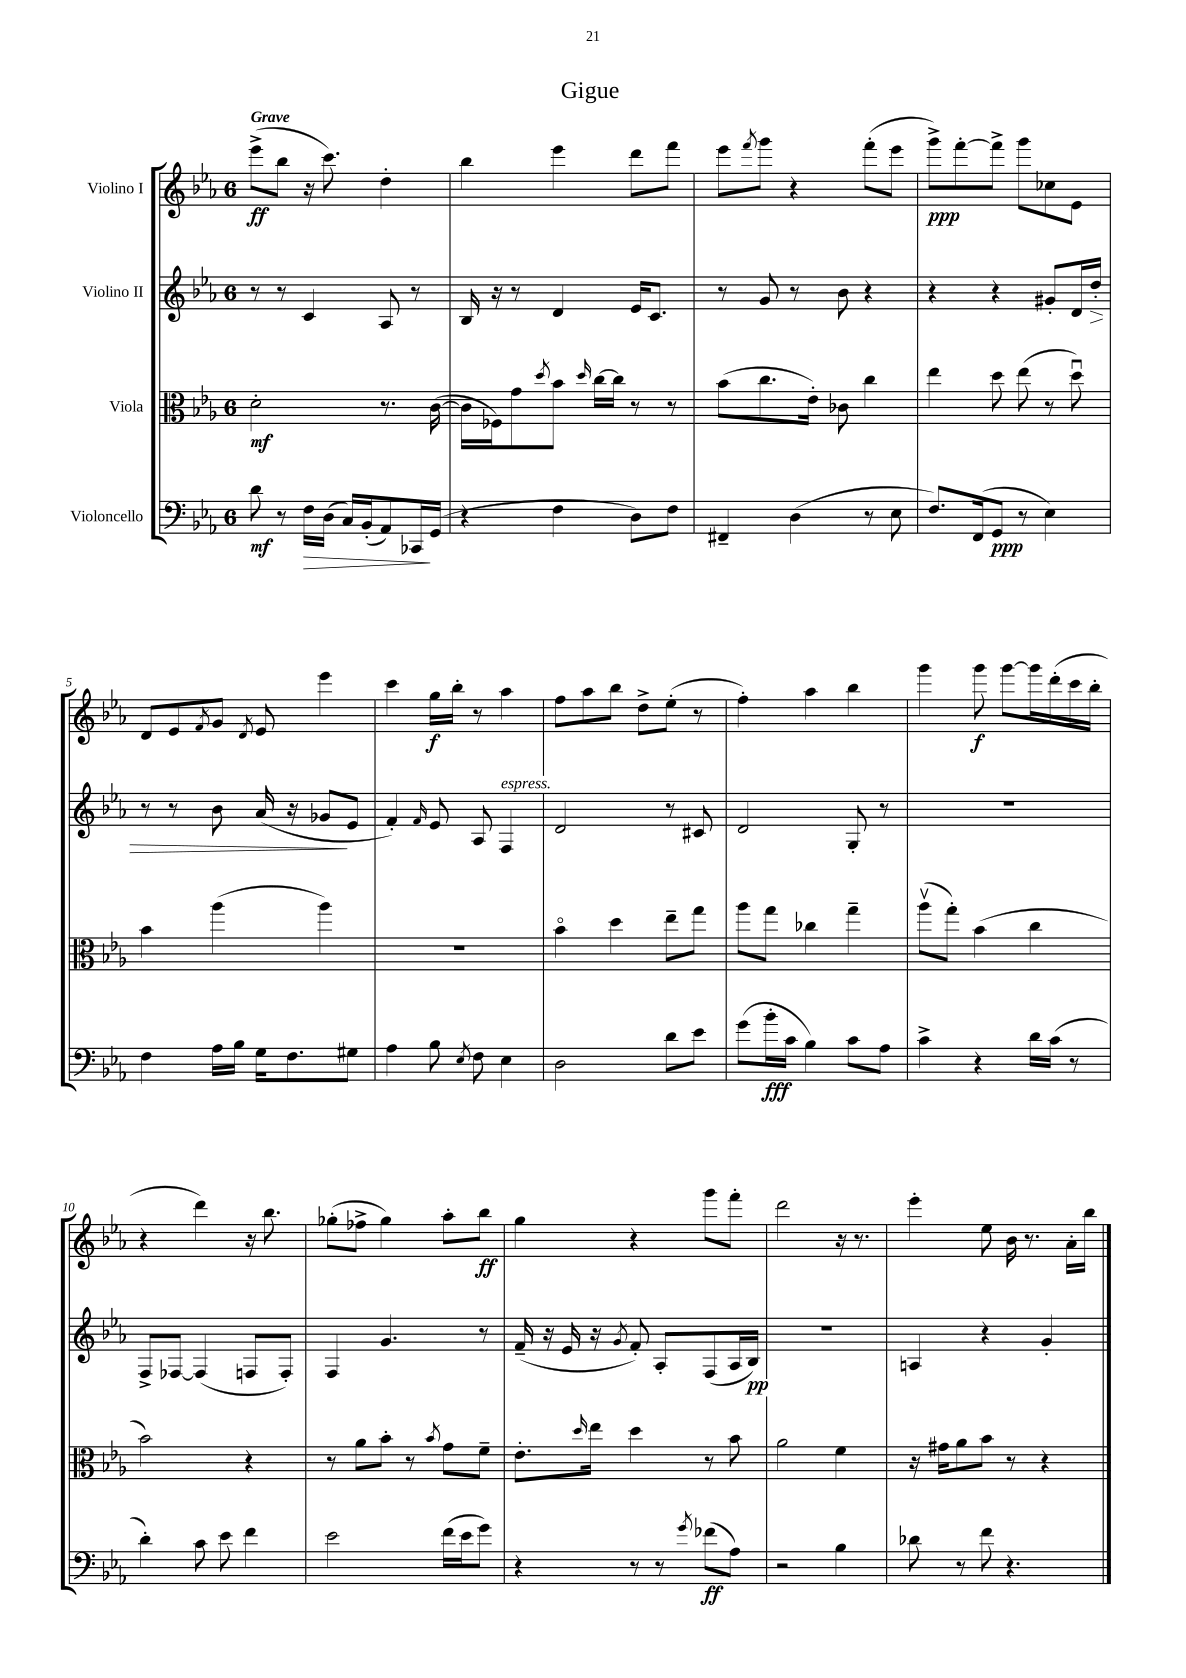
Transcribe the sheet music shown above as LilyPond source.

\header { title = "Gigue" }
<<
\new StaffGroup <<
\new Staff = "s0" \with { instrumentName = "Violino I" } {
    \clef treble \key ees \major \once \override Staff.TimeSignature.style = #'single-digit \time 6/8 \tempo "Grave"
    ees'''8->\ff( bes''8 r16 c'''8.) d''4-. |
    bes''4 ees'''4 d'''8 f'''8 |
    ees'''8 \acciaccatura { f'''8 } g'''8 r4 f'''8-.( ees'''8 |
    g'''8->\ppp) f'''8~-. f'''8-> g'''8 ces''8 ees'8 |
    d'8 ees'8 \acciaccatura { f'8 } g'8 \acciaccatura { d'8 } ees'8 ees'''4 |
    c'''4 g''16\f bes''16-. r8 aes''4 |
    f''8 aes''8 bes''8 d''8-> ees''8-.( r8 |
    f''4-.) aes''4 bes''4 |
    g'''4 g'''8\f g'''8~ g'''16 d'''16-.( c'''16 bes''16-. |
    r4 d'''4) r16 bes''8. |
    ges''8-.( fes''8-> ges''4) aes''8-. bes''8\ff |
    g''4 r4 g'''8 f'''8-. |
    d'''2 r16 r8. |
    ees'''4-. ees''8 bes'16 r8. aes'16-. bes''16 \bar "|." |
}
\new Staff = "s1" \with { instrumentName = "Violino II" } {
    \clef treble \key ees \major \once \override Staff.TimeSignature.style = #'single-digit \time 6/8
    r8 r8 c'4 aes8 r8 |
    bes16 r16 r8 d'4 ees'16 c'8. |
    r8 g'8 r8 bes'8 r4 |
    r4 r4 gis'8-. d'16 d''16-.\> |
    r8 r8 bes'8 aes'16( r16 ges'8\! ees'8 |
    f'4-.) \grace { f'16 } ees'8 aes8 f4^\markup { \italic "espress." } |
    d'2 r8 cis'8 |
    d'2 g8-. r8 |
    R2. |
    f8-> fes8~ fes4( f8 f8-.) |
    f4 g'4. r8 |
    f'16--( r16 ees'16 r16 \acciaccatura { g'8 } f'8-.) aes8-. f8( aes16 bes16\pp) |
    R2. |
    a4 r4 g'4-. \bar "|." |
}
\new Staff = "s2" \with { instrumentName = "Viola" } {
    \clef alto \key ees \major \once \override Staff.TimeSignature.style = #'single-digit \time 6/8
    d'2-.\mf r8. c'16~( |
    c'16 fes16) g'8 \acciaccatura { d''8 } bes'8 \grace { d''16 } c''16~ c''16 r8 r8 |
    bes'8( c''8. ees'16-.) ces'8 c''4 |
    ees''4 d''8 ees''8( r8 d''8\downbow) |
    bes'4 aes''4( aes''4) |
    R2. |
    bes'4\flageolet d''4 ees''8-- g''8 |
    aes''8 g''8 ces''4 g''4-- |
    aes''8\upbow( g''8-.) bes'4( c''4 |
    bes'2) r4 |
    r8 aes'8 bes'8-. r8 \acciaccatura { bes'8 } g'8 f'8-- |
    ees'8.-. \grace { d''16 } ees''16 d''4 r8 bes'8 |
    aes'2 f'4 |
    r16 gis'16 aes'8 bes'8 r8 r4 \bar "|." |
}
\new Staff = "s3" \with { instrumentName = "Violoncello" } {
    \clef bass \key ees \major \once \override Staff.TimeSignature.style = #'single-digit \time 6/8
    d'8\mf r8 f16\> d16( c16) bes,16-.( aes,8) ces,16\! g,16( |
    r4 f4 d8) f8 |
    fis,4-- d4( r8 ees8 |
    f8.) f,16( g,8\ppp r8 ees4) |
    f4 aes16 bes16 g16 f8. gis8 |
    aes4 bes8 \acciaccatura { ees8 } f8 ees4 |
    d2 d'8 ees'8 |
    g'8( bes'16-.\fff c'16 bes4) c'8 aes8 |
    c'4-> r4 d'16 c'16( r8 |
    d'4-.) c'8 ees'8 f'4 |
    ees'2 f'16( ees'16 g'8) |
    r4 r8 r8 \acciaccatura { g'8 } fes'8\ff( aes8) |
    r2 bes4 |
    des'8 r8 f'8 r4. \bar "|." |
}
>>
>>
